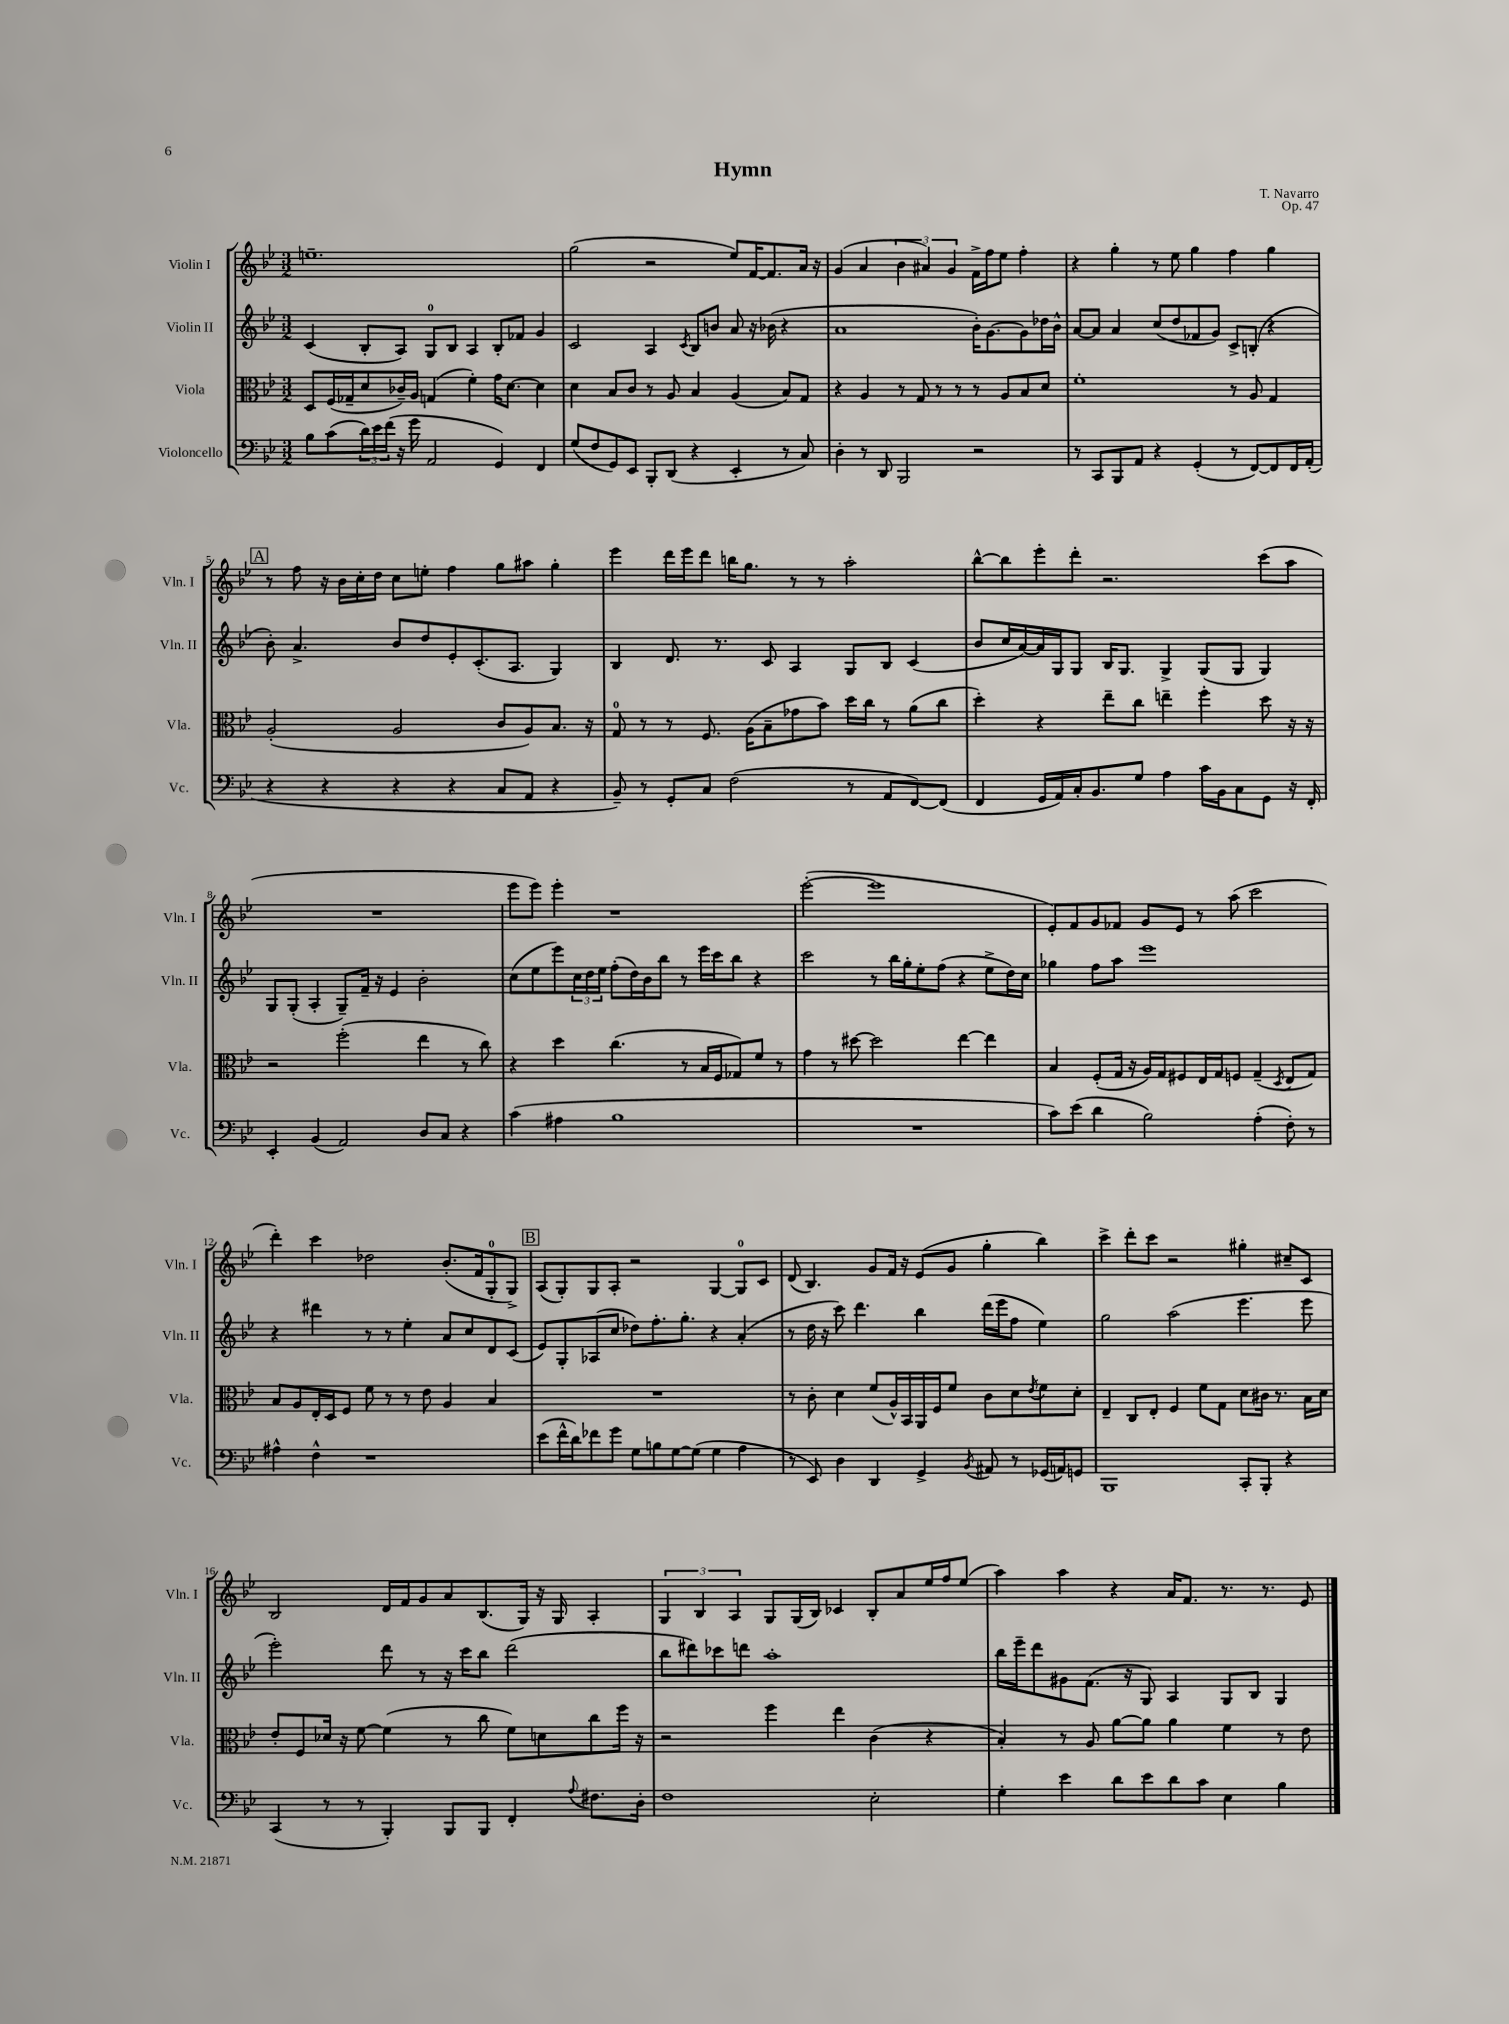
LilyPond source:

\header { title = "Hymn" composer = "T. Navarro" opus = "Op. 47" }
<<
\new StaffGroup <<
\new Staff = "s0" \with { instrumentName = "Violin I" shortInstrumentName = "Vln. I" } {
    \clef treble \key bes \major \numericTimeSignature \time 3/2
    e''1.-- |
    g''2( r2 ees''8) f'16~ f'8. a'16 r16 |
    g'4( a'4 \tuplet 3/2 { bes'4 ais'4) g'4 } f'16-> f''16 ees''8 f''4-. |
    r4 g''4-. r8 ees''8 g''4 f''4 g''4 |
    \mark \markup { \box "A" } r8 f''8 r16 bes'16 c''16-. d''16 c''8 e''8-. f''4 g''8 ais''8 g''4-. |
    ees'''4 d'''16 ees'''16 d'''8 b''16 g''8. r8 r8 a''2-. |
    bes''8~-^ bes''8 ees'''8-. d'''8-. r2. c'''8( a''8 |
    R1. |
    ees'''8 ees'''8) ees'''4-. r1 |
    ees'''2~-.( ees'''1 |
    ees'8-.) f'8 g'8 fes'8 g'8 ees'8 r8 a''8( c'''2 |
    d'''4-.) c'''4 des''2 bes'8.-.( f'16 g8-0-. g8->) |
    \mark \markup { \box "B" } a8( g8-.) g8 a8-. r2 g4~ g8-0 c'8 |
    d'8( bes4.) g'8 f'16 r16 ees'8( g'8 g''4-. bes''4) |
    c'''4-> d'''8-. c'''8 r2 gis''4-. cis''8-- c'8 |
    bes2 d'16 f'16 g'8 a'8 bes8.( g16) r16 g16 a4-. |
    \tuplet 3/2 { g4 bes4 a4 } g8 g16( bes16) ces'4 bes8-. a'8 ees''16 f''16 ees''8( |
    a''4) a''4 r4 a'16 f'8. r8. r8. ees'8 \bar "|." |
}
\new Staff = "s1" \with { instrumentName = "Violin II" shortInstrumentName = "Vln. II" } {
    \clef treble \key bes \major \numericTimeSignature \time 3/2
    c'4( bes8-. a8) g8-0 bes8 a4 bes8-. fes'8 g'4 |
    c'2 a4 \acciaccatura { c'8 } bes8 b'8 a'8 r16 bes'16( r4 |
    a'1 bes'16-.) g'8.~ g'8 des''16 bes'16-^ |
    a'8~ a'8 a'4 c''8( d''8 fes'8 g'8) c'8-> b8-.( r4 |
    \mark \markup { \box "A" } bes'8-.) a'4.-> bes'8 d''8 ees'8-. c'8.-.( a8. g4) |
    bes4 d'8. r8. c'8 a4 g8 bes8 c'4( |
    bes'8 c''16 a'16~) a'16 g16 g8 bes16 g8. g4-> g8( g8 g4) |
    g8 g8-.( a4-. g8--) f'16-- r16 ees'4 bes'2-. |
    c''8( ees''8 ees'''8) \tuplet 3/2 { c''16 d''16 ees''16 } f''8-.( d''16) bes'16 bes''8 r8 ees'''16 c'''16 bes''8 r4 |
    c'''2 r8 bes''16 g''16-. ees''8-. f''8( r4 ees''8-> d''16) c''16 |
    ges''4 f''8 a''8 ees'''1 |
    r4 dis'''4 r8 r8 ees''4-. a'8 c''8 d'8 c'8( |
    \mark \markup { \box "B" } ees'8) g8-. aes8( c''8 des''8) f''8.-. g''8.-. r4 a'4-.( |
    r8 d''16 r16 c'''8) d'''4. bes''4 d'''16( ees'''16 f''8 ees''4) |
    g''2 a''2( ees'''4. ees'''8 |
    ees'''2-.) d'''8 r8 r16 c'''16 bes''8 d'''2( |
    bes''8 dis'''8) ces'''8 d'''8 a''1-. |
    bes''16 ees'''16-- d'''8 gis'8 f'8.( r16 g8) a4 g8 bes8 g4 \bar "|." |
}
\new Staff = "s2" \with { instrumentName = "Viola" shortInstrumentName = "Vla." } {
    \clef alto \key bes \major \numericTimeSignature \time 3/2
    d8 f16( ges16-- d'8 ces'16--) a16 g4( f'4-.) g'16 d'8.~ d'4 |
    d'4 bes8 c'8 r8 a8 bes4 a4( bes8) g8 |
    r4 a4 r8 g8 r8 r8 r8 a8 bes8 d'8 |
    f'1-. r8 a8 g4 |
    \mark \markup { \box "A" } a2-.( a2 c'8 a8) bes8. r16 |
    g8-0 r8 r8 f8. a16( bes8-- ges'8 bes'8) d''16 c''16 r8 a'8( c''8 |
    d''4-.) r4 ees''8-- c''8 e''4-- f''4-. d''8 r16 r16 |
    r2 f''2-.( ees''4 r8 c''8) |
    r4 d''4 c''4.( r8 bes16 f16 ges8) f'8 r8 |
    g'4 r8 dis''8~ dis''2 ees''4~ ees''4 |
    bes4 f8-.( g16 r16 a16) g16 fis8 ees16 g16 f8 g4--( \acciaccatura { d8 } ees8 g8) |
    bes8 a8 ees16-. d16 f8 f'8 r8 r8 ees'8 a4 bes4 |
    \mark \markup { \box "B" } R1. |
    r8 c'8-. d'4 f'8( a16-^) bes,16 a,16 f16 f'8 c'8 d'8 \acciaccatura { ees'8 } f'8 d'8-. |
    ees4-- c8 ees8-. f4 f'8 g8 d'8 cis'16 r8. bes16 d'16 |
    ees'8-. f8 des'16 r16 f'8~ f'4( r8 c''8 f'8) d'8 c''8 f''16 r16 |
    r2 f''4 ees''4 c'4( r4 |
    bes4-.) r8 a8 a'8~ a'8 a'4 f'4 r8 ees'8 \bar "|." |
}
\new Staff = "s3" \with { instrumentName = "Violoncello" shortInstrumentName = "Vc." } {
    \clef bass \key bes \major \numericTimeSignature \time 3/2
    bes8 c'8( \tuplet 3/2 { d'16) ees'16 f'16( } r16 g'16 a,2 g,4) f,4 |
    g8( f8 g,8) ees,8 bes,,8-. d,8( r4 ees,4-. r8 c8) |
    d4-. r8 d,8 bes,,2 r2 |
    r8 c,8 bes,,8 a,8 r4 g,4-.( r8 f,8~) f,8 f,16 a,16-.( |
    \mark \markup { \box "A" } r4 r4 r4 r4 c8 a,8 r4 |
    bes,8--) r8 g,8-. c8 f2( r8 a,8 f,8~) f,8( |
    f,4 g,16 a,16) c16-. bes,8. g8 a4 c'16 bes,16 c8 g,8 r16 f,16-. |
    ees,4-. bes,4( a,2) d8 c8 r4 |
    c'4( ais4 bes1 |
    R1. |
    c'8) ees'8( d'4 bes2) a4-.( f8-.) r8 |
    ais4-^ f4-^ r1 |
    \mark \markup { \box "B" } ees'8( f'16-^ d'16) fes'8 g'8 g8 b8 g8~ g8( g4 a4 |
    r8 ees,8) d4 d,4 g,4-> \acciaccatura { bes,8 } ais,8 r8 ges,16( a,16) g,8 |
    bes,,1 c,8-. bes,,8-. r4 |
    c,4( r8 r8 bes,,4-.) bes,,8 bes,,8 f,4-. \appoggiatura { a8 } fis8. d16-. |
    f1 ees2-. |
    g4-. ees'4 d'8 ees'8 d'8 c'8 ees4 bes4 \bar "|." |
}
>>
>>
